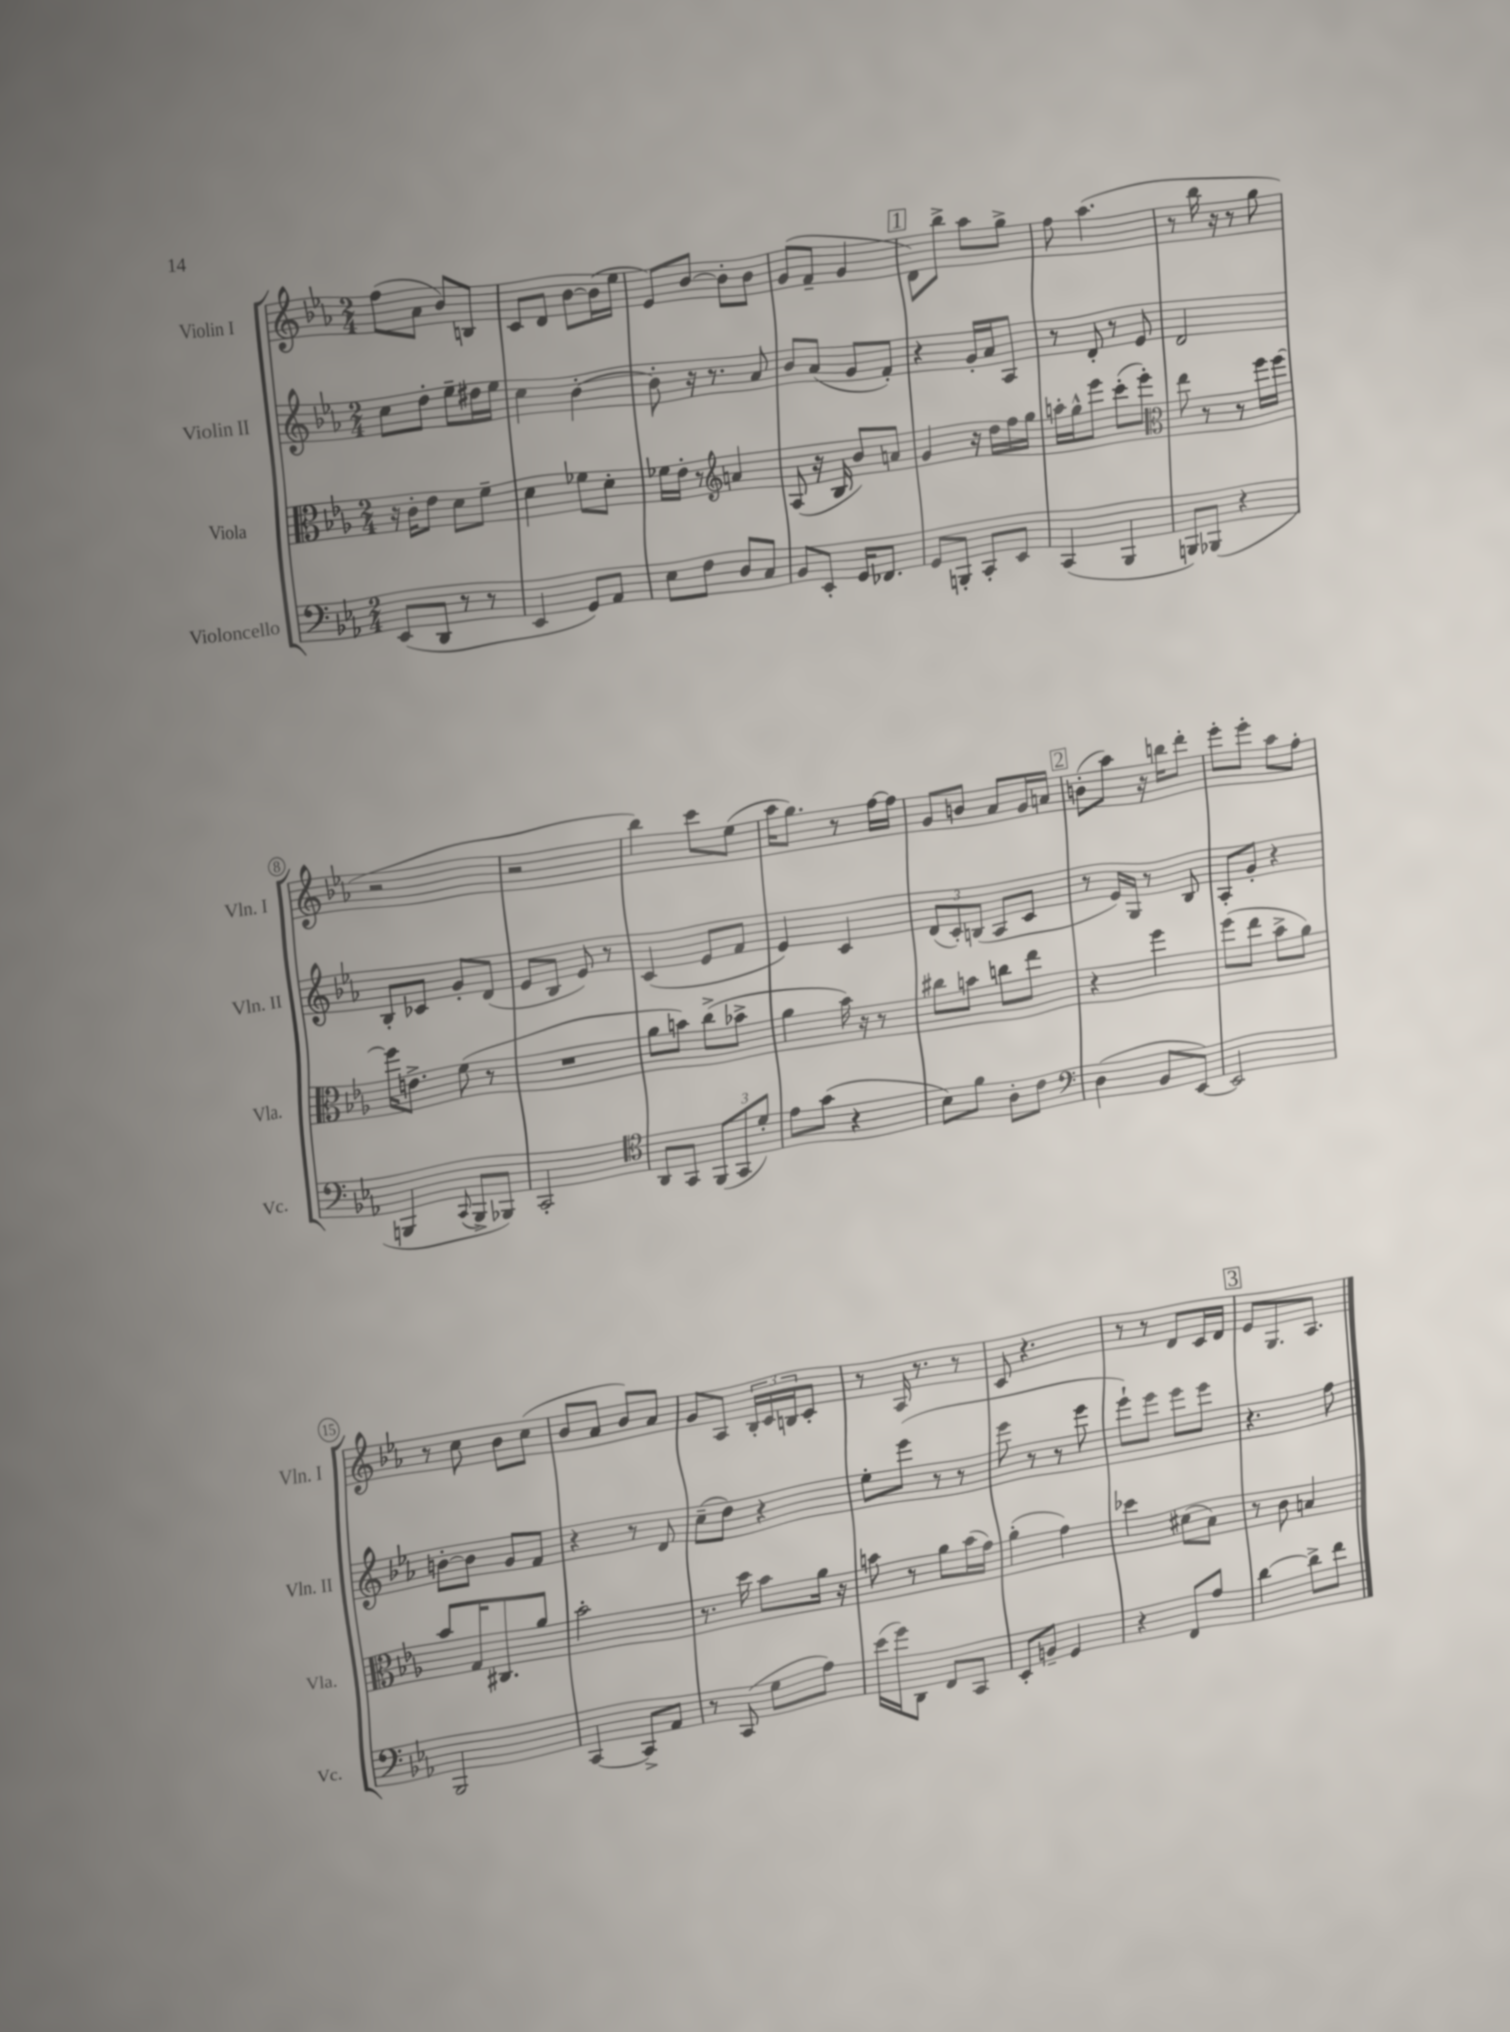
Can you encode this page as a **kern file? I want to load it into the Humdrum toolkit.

**kern	**kern	**kern	**kern
*staff4	*staff3	*staff2	*staff1
*clefF4	*clefC3	*clefG2	*clefG2
*k[b-e-a-]	*k[b-e-a-]	*k[b-e-a-]	*k[b-e-a-]
*M2/4	*M2/4	*M2/4	*M2/4
(8EE-	16r	8cc	(8ff
.	16c'	.	.
8DD	8e-	8dd'	8a-
8r	8d	8ee-~	8b-)
8r	8f~	16dd#	8B
.	.	16ee-	.
=	=	=	=
4EE-	4d	4cc	8c
.	.	.	8d
8GG)	8f-	[4b-'	[8b-
8AA-	8d'	.	(16b-]
.	.	.	16ee-
=	=	=	=
8E-	16f-	8b-']	8e-)
.	16e-'	.	.
8F	8r	16r	[8b-
.	.	8.r	.
*	*clefG2	*	*
8D	4a	.	8b-']
8C	.	8a-	8b-
=	=	=	=
8BB-	(8A-	8b-	(8g
8EE-'	16r	(8a-	8f~
.	16B-	.	.
16GG	8b-)	8g	4g
8.FF-	.	.	.
.	8a	8f')	.
=	=	=	=
8GG	4g	4r	8d)
8BBB'	.	.	8bb-^
8CC'	16r	16g'	8aa-
.	16dd	16a-	.
8EE-	16ff	8A-	8gg^
.	16gg	.	.
=	=	=	=
(4CC	16aa'	8r	8ff
.	16gg^^	.	.
.	8eee-	8d'	(4.aa-
4BBB-	(8ccc'	8r	.
.	8eee-')	8e-	.
=	=	=	=
*	*clefC3	*	*
8BBB)	8ee-	2d	8r
(8BBB-	8r	.	16bb-
.	.	.	16r
4r	8r	.	8r
.	16ff	.	8gg
.	[16ff	.	.
=	=	=	=
4BBB	16ff]	8B-'	2r
.	8.e^	.	.
.	.	8c-	.
8qqCC	.	.	.
8BBB^	(8f	8g'	.
8BBB-)	8r	(8d	.
=	=	=	=
2CC'	2r	8e-	2r
.	.	8B-	.
.	.	8e-)	.
.	.	8r	.
=	=	=	=
*clefC4	*	*	*
8AA-	8a-	(4c	4bb-)
8GG	8b)	.	.
(12FF	(8cc^	8e-	8ccc
12GG	.	.	.
.	8b-^	8f	(8ee-
12d')	.	.	.
=	=	=	=
8e-	4a-	4e-)	16aa-
.	.	.	8.gg)
(8g	.	.	.
4r	16b-)	4c	8r
.	16r	.	.
.	8r	.	[16ff
.	.	.	16ff]
=	=	=	=
8B-)	8cc#	(12d	8g
.	.	12c')	.
8f	8b	.	8b
.	.	(12B	.
8A-'	8cc	8A-	8a-
8c	8ee-	8c	16g
.	.	.	16a
=	=	=	=
*clefF4	*	*	*
(4D	4r	8r	(8b'
.	.	16e-)	8aa-)
.	.	16G	.
8BB-	4ff	8r	16r
.	.	.	16bb
[8EE-)	.	8B-	8ddd'
=	=	=	=
2EE-]	(8ff	8A-'	8eee-'
.	8ee-	8g'	8eee-'
.	8b-^	4r	8aa-
.	8a-)	.	8ff'
=	=	=	=
2BBB-	8b-	[8b'	8r
.	16G	8b]	8cc
.	8.C#	.	.
.	.	8g	8b-
.	8a-	8f	(8cc
=	=	=	=
[4CC	2b-'	4r	8b-
.	.	.	8a-
8CC^]	.	8r	8b-)
8AA-	.	8d	8a-
=	=	=	=
8r	8.r	(8cc~	8g
(8CC	.	8dd)	8A-
.	16dd	.	.
8G	8b-	4r	24B-'
.	.	.	24c
.	.	.	24B
8A-)	16a-	.	8c'
.	16r	.	.
=	=	=	=
(16e-	8b	8ee-'	8r
16g)	.	.	.
8DD	8r	(8eee-	16A-
.	.	.	8.r
8FF	8a-	8r	.
8CC	(16b	8r	8r
.	16g)	.	.
=	=	=	=
8EE-'	(4a-'	8eee-	8c
8BB~	.	8r	4.r
4GG	4g)	8r	.
.	.	8eee-	.
=	=	=	=
4r	4dd-	8eee-`)	8r
.	.	8eee-	8r
8FF	(8d#	8eee-	8d
8A-	8B-)	8eee-	16c
.	.	.	16d
=	=	=	=
[4d	8r	4.r	8e-
.	8c	.	8.G
8d^]	4B	.	.
.	.	.	8.A-
8f	.	8ff	.
==	==	==	==
*-	*-	*-	*-
